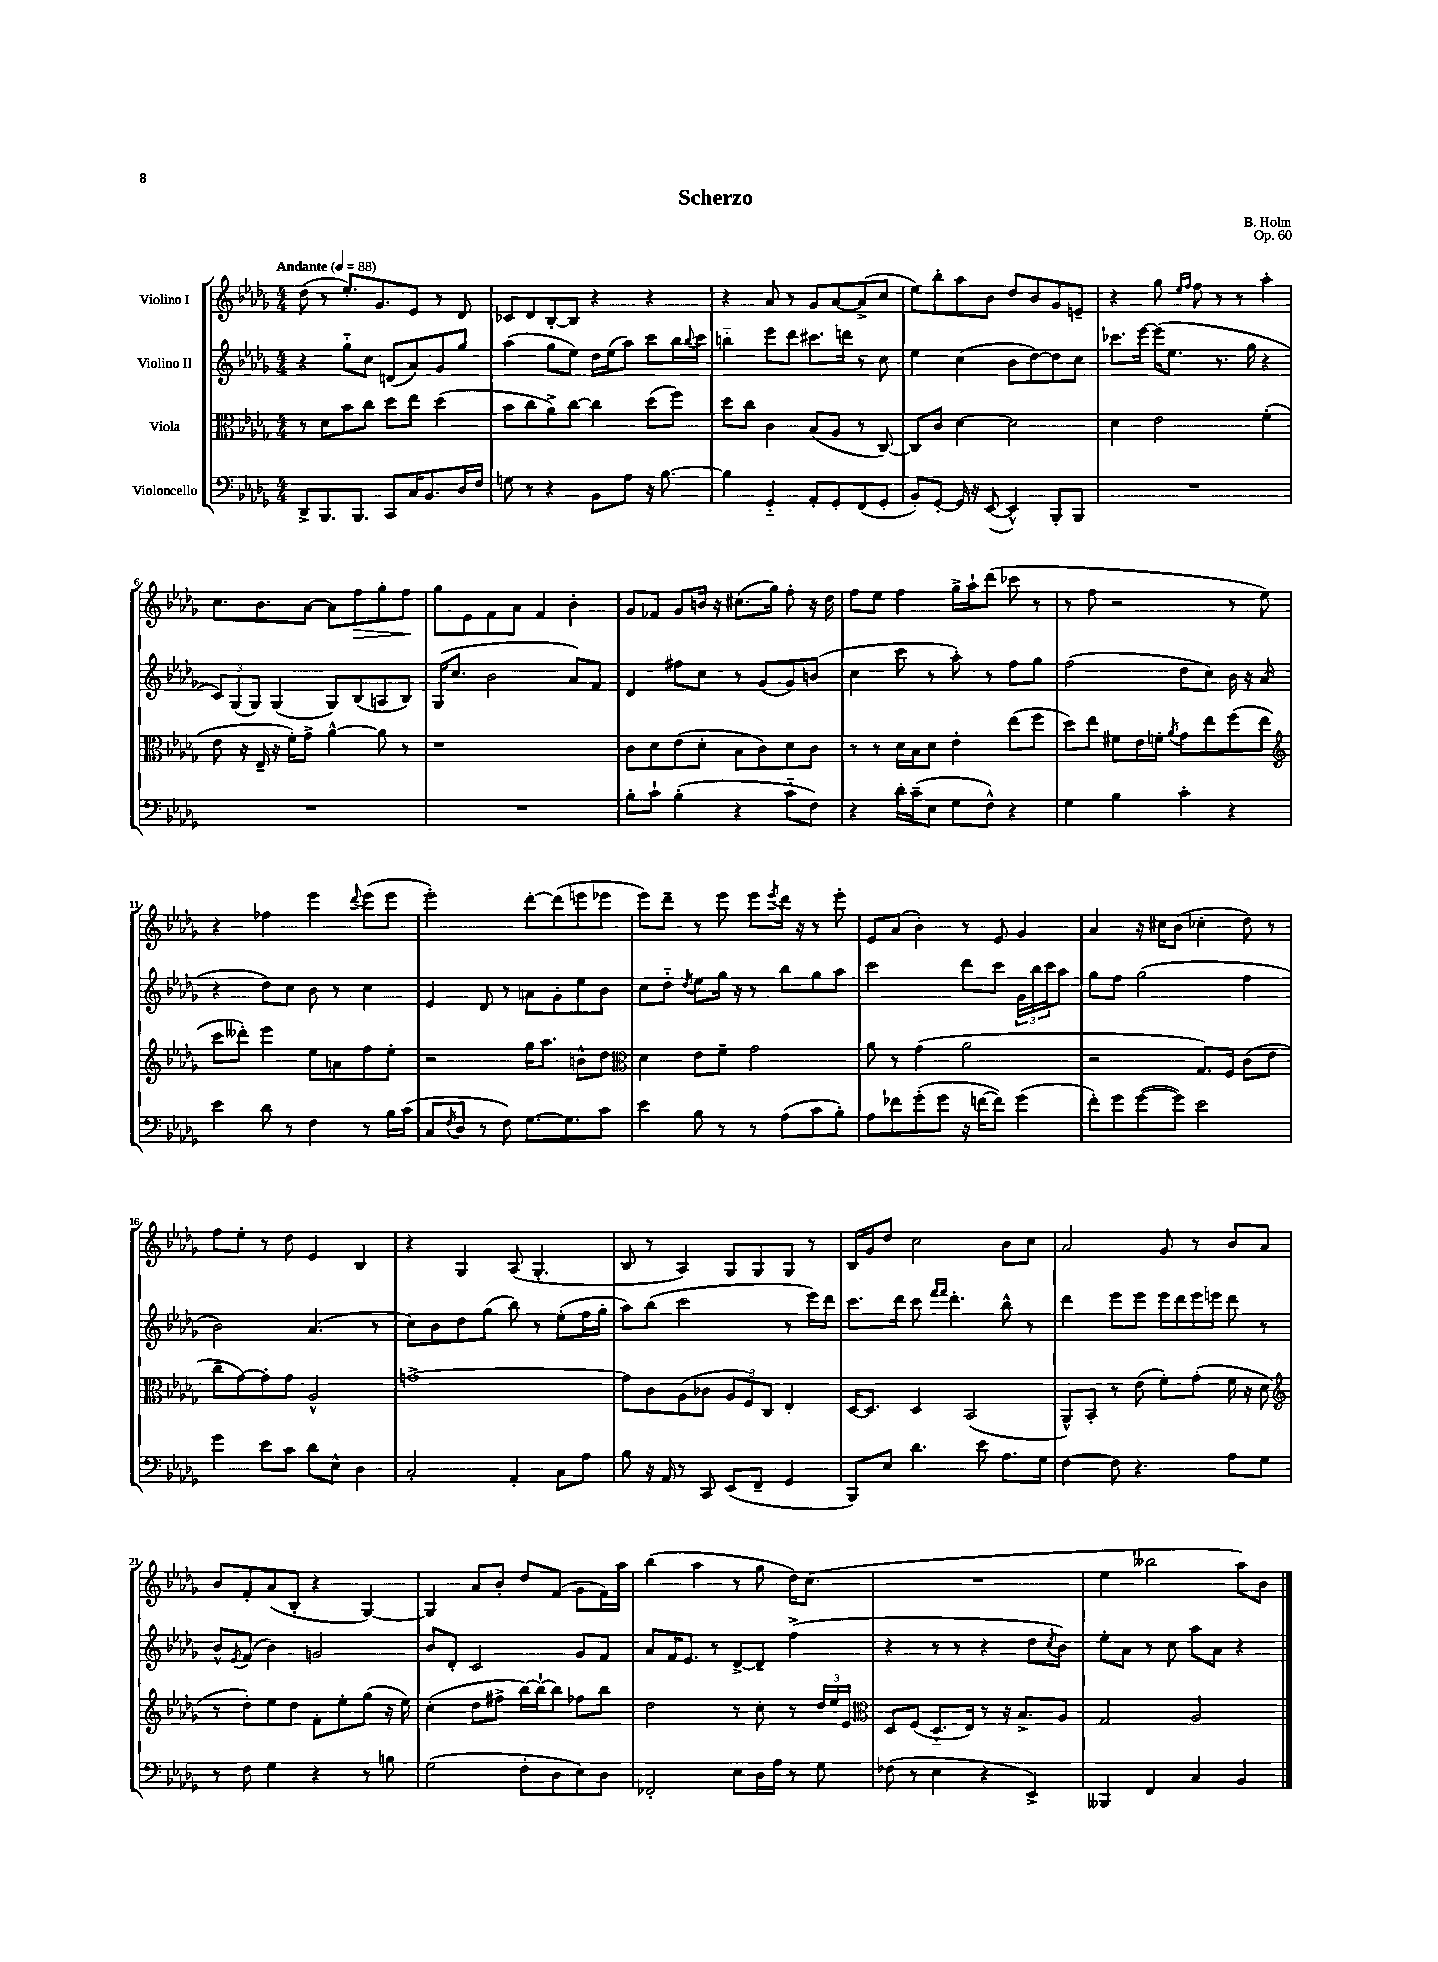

**kern	**kern	**kern	**kern
*staff4	*staff3	*staff2	*staff1
*clefF4	*clefC3	*clefG2	*clefG2
*k[b-e-a-d-g-]	*k[b-e-a-d-g-]	*k[b-e-a-d-g-]	*k[b-e-a-d-g-]
*M4/4	*M4/4	*M4/4	*M4/4
*MM88	*MM88	*MM88	*MM88
8DD-^/L	8r	4r	(8dd-\
8.BBB-/	8d-\L	.	8r
.	8b-\	8gg-'~\L	8.ee-'/L)
8.BBB-/J	.	.	.
.	8cc\J	8cc\J	.
.	.	.	8.g-/
8CC/L	8dd-\L	(8d/L	.
16C/K	8ee-\J	8a-/)	8e-/J
8.BB-/	.	.	.
.	(4dd-\	8g-/	8r
16D-/L	.	8gg-/J	8d-/
16F/JJ	.	.	.
=	=	=	=
8G\	8b-\L	(4aa-\	8c-/L
8r	8cc\	.	8d-/
4r	8a-^\)	8gg-\L	[8B-'/
.	[8cc\J	8ee-\J)	8B-/]J
8BB-\L	4cc\]	16dd-\LL	4r
.	.	(16ee-\J	.
8A-\J	.	8aa-\J)	.
16r	(8dd-\L	8ccc\L	4r
[8.B-\	.	.	.
.	8ff\J)	16bb-\L	.
.	.	8qqbb-/	.
.	.	16ccc\JJ	.
=	=	=	=
4B-\]	8dd-\L	4bb'~\	4r
.	8cc\J	.	.
4GG-'~/	4c\	8eee-\L	8a-/
.	.	8ddd-\J	8r
8AA-'/L	(8B-/L	8.ccc#\L	8g-/L
8GG-'/	8A-/J	.	[8a-/
.	.	16ddd\Jk	.
(8FF/	8r	8r	(8a-^/]
8GG-'/J	[8C/)	8cc\	8cc/J
=	=	=	=
8BB-'/L)	8C/]L	4ee-\	8ee-\L)
[8GG-'/J	8c/J	.	8bb-'\
16GG-/]	[4d-\	(4cc\	8aa-\
16r	.	.	.
([8EE-/	.	.	8b-\J
4EE-^^/])	2d-\]	8b-\L	8dd-/L
.	.	[8dd-\)	8b-/
8BBB-'/L	.	8dd-\]	8g-/
8BBB-/J	.	8cc\J	8e~/J
=	=	=	=
1r	4d-\	8.ccc-\L	4r
.	.	[16eee-\Jk	.
.	2e-\	(16eee-\]LK	8gg-\
.	.	8.ee-\J	.
.	.	.	16qqee-/LL
.	.	.	16qqff/JJ
.	.	.	8ff\
.	.	8.r	8r
.	.	.	8r
.	.	16gg-\	.
.	(4f'\	4r	4aa-'\
=	=	=	=
1r	8e-\	12c/L)	8.cc\L
.	.	(12G-/	.
.	16r	.	.
.	.	12G-/J)	.
.	16E-~/	.	8.b-\
.	16r	(4G-/	.
.	16f'\LK)	.	.
.	8g-^\J	.	[8a-\J
.	[4a-^^\	8G-/L)	8a-\]L
.	.	(8B-/	8ff\
.	8a-\]	8A/	8gg-'\
.	8r	8B-/J)	8ff\J
=	=	=	=
1r	1r	(16G-/LK	8gg-\L
.	.	8.cc/J	.
.	.	.	8e-\
.	.	2b-\	8f\
.	.	.	8a-\J
.	.	.	4f/
.	.	8a-/L)	4b-'\
.	.	8f/J	.
=	=	=	=
8B-'\L	8c\L	4d-/	8g-/L
8c`\J	8d-\	.	8f-/J
(4B-'\	(8e-\	8ff#\L	8g-/L
.	8d-'\J	8cc\J	16b/Jk
.	.	.	16r
4r	8B-\L	8r	(8.cc#\L
.	8c\)	(8g-/L	.
.	.	.	16gg-\Jk)
8c'~\L	8d-\	8g-/)	8ff'\
8F\J)	8c\J	(8b/J	16r
.	.	.	16dd-\
=	=	=	=
4r	8r	4cc\	8ff\L
.	8r	.	8ee-\J
16d-'\LL	16d-\LL	8ccc\	4ff\
(16c~\J	16B-\J	.	.
8E-\J	8d-\J	8r	.
8G-\L	4e-'\	8aa-'\)	16gg-^\LL
.	.	.	16aa-`\J
8F^^\J)	.	8r	(8ddd-\J
4r	(8ee-\L	8ff\L	8ccc-\
.	8ff\J	8gg-\J	8r
=	=	=	=
4G-\	8dd-\L)	(2ff\	8r
.	8ee-\J	.	8ff\
4B-\	8f#\L	.	2r
.	16e-\L	.	.
.	16f'\JJ	.	.
.	8qa-/	.	.
4c'\	8g-\L	8dd-\L	.
.	8ee-\	8cc\J)	.
4r	(8ff\	16b-\	8r
.	.	16r	.
.	8ee-\J	(8a-/	8ee-\)
=	=	=	=
*	*clefG2	*	*
4e-\	8ccc\L	4r	4r
.	8ddd--'\J)	.	.
8d-\	4eee-\	8dd-\L)	4ff-\
8r	.	8cc\J	.
4F\	8ee-\L	8b-\	4eee-\
.	8a\	8r	.
.	.	.	8qqddd-/
8r	8ff\	4cc\	(8eee-\L
16B-\LL	8ee-'\J	.	8eee-\J
(16c\JJ	.	.	.
=	=	=	=
8C/L	2r	4e-/	2eee-'\)
8qF/	.	.	.
8D-/J	.	.	.
8r	.	8d-/	.
8F\)	.	8r	.
[8.G-\L	16gg-\LK	8a\L	[8ddd-'\L
.	8.aa-\J	.	.
.	.	8g-'\	(8ddd-\]
8.G-\]	.	.	.
.	8b^^\L	8ee-\	8eee\
8c\J	8dd-\J	8b-\J	8eee-\J
=	=	=	=
*	*clefC3	*	*
4e-\	4d-\	8cc\L	8eee-\L)
.	.	8dd-'~\J	8ddd-~\J
.	.	8qdd-/	.
8B-\	8e-\L	8ee-\L	8r
8r	8f~\J	16gg-\Jk	8eee-\
.	.	16r	.
8r	2g-\	8r	8eee-\L
.	.	.	8qeee-/
(8A-\L	.	8bb-\L	16ddd-\Jk
.	.	.	16r
8c\	.	8gg-\	8r
8B-'\J)	.	8aa-\J	8eee-'\
=	=	=	=
8A-\L	8a-\	2ccc\	8e-/L
8f-\	8r	.	(8a-/J
(8g-'\	(4g-\	.	4b-'\)
8g-\J	.	.	.
16r	2a-\	8ddd-\L	8r
[16f\LK	.	.	.
8f\]J)	.	8ccc\J	8e-/
(4g-\	.	24g-\LL	4g-/
.	.	24bb-\	.
.	.	24ccc\J	.
.	.	8aa-\J	.
=	=	=	=
8f'\L)	2r	8gg-\L	4a-/
8g-\	.	8ff\J	.
([8g-\	.	(2gg-\	16r
.	.	.	16cc#\LK
8g-\]J)	.	.	(8b-\J
2e-\	8.G-/L)	.	4cc-'\
.	16F/Jk	.	.
.	(8c\L	4ff\	8dd-\)
.	8e-\J	.	8r
=	=	=	=
4g-\	8cc~\L	2b-\)	8ff\L
.	[8g-\)	.	8ee-'\J
8e-\L	8g-'\]	.	8r
8c\J	8g-\J	.	8dd-\
8d-\L	2A-^^/	(4.a-/	4e-/
8E-^^\J	.	.	.
4D-\	.	.	4B-/
.	.	8r	.
=	=	=	=
2C'/	[1g^	8cc\L)	4r
.	.	8b-\	.
.	.	8dd-\	4G-/
.	.	(8gg-\J	.
4AA-'/	.	8bb-\)	(8A-/
.	.	8r	4.G-'/
8C\L	.	(8ee-'\L	.
8A-\J	.	16ff\L	.
.	.	16gg-'\JJ	.
=	=	=	=
8B-\	8g\]L	8aa-\L)	8B-/
16r	8c\	(8bb-\J	8r
16AA-/	.	.	.
8r	(8A-\	2ccc\	4A-/)
8CC/	8c-\J	.	.
(8EE-/L	12A-/L	.	8G-/L
.	12F/)	.	.
8FF~/J	.	.	8G-/
.	12C/J	.	.
4GG-/	4E-'/	8r	8G-/J
.	.	16eee-\LL)	8r
.	.	16ddd-\JJ	.
=	=	=	=
8BBB-/L)	[16D-/LK	8.ccc\L	16B-/LL
.	8.D-/]J	.	16g-/J
8E-/J	.	.	8dd-/J
.	.	16ddd-\Jk	.
4.d-\	4D-/	8ccc\	2cc\
.	.	16qqfff/LL	.
.	.	16qqfff/JJ	.
.	.	4.ddd-'\	.
.	(2BB-/	.	.
8e-\	.	.	.
8.A-\L	.	8bb-^^\	8b-\L
.	.	8r	8cc\J
16G-\Jk	.	.	.
=	=	=	=
[4F\	8AA-^^/L)	4ddd-\	2a-/
.	8BB-'/J	.	.
8F\]	8r	8eee-\L	.
4.r	(8e-\	8eee-\J	.
.	8f'\L)	16eee-\LL	8g-/
.	.	16ddd-\	.
.	(8g-'\J	16eee-\	8r
.	.	16eee\JJ	.
8A-\L	16f\	8ddd-\	8b-/L
.	16r	.	.
8G-\J	8d-\	8r	8a-/J
=	=	=	=
*	*clefG2	*	*
8r	8r	8b-^^/L	8b-/L
.	.	8qe-/	.
8F\	8dd-'\L)	(8f/J	8f'/
4G-\	8ee-\	4b-\)	(8a-/
.	8dd-\J	.	8B-'/J
4r	8f'\L	2g/	4r
.	8ee-'\	.	.
8r	(8gg-\J	.	[4G-/)
8B\	16r	.	.
.	16ee-\)	.	.
=	=	=	=
(2G-\	(4cc'\	8b-/L	4G-/]
.	.	8d-'/J	.
.	8dd-\L	2c/	8a-/L
.	8ff#^\J	.	8b-'/J
8F'\L	[16bb-\LL)	.	8dd-/L
.	16bb-`\_J	.	.
8D-\	8bb-\]J	.	(8f/J
8E-\)	8ff-\L	8g-/L	8g-\L
8D-\J	8bb-\J	8f/J	16f\L)
.	.	.	16aa-\JJ
=	=	=	=
2FF-'/	2dd-\	8a-/L	(4bb-\
.	.	16f/K	.
.	.	8.e-/J	.
.	.	.	4aa-\
.	.	8r	.
8E-\L	8r	[8d-^/L	8r
16D-\L	8cc'\	8d-~/]J	8gg-\
16A-\JJ	.	.	.
8r	8r	(4ff^\	16dd-\LK)
.	.	.	(8.cc\J
8G-\	24dd-/LL	.	.
.	24ee-/	.	.
.	24e-/JJ	.	.
=	=	=	=
*	*clefC3	*	*
(8F-\	8D-/L	4r	1r
8r	(8F/J	.	.
4E-\	8.D-'~/L	8r	.
.	.	8r	.
.	16E-/Jk)	.	.
4r	8r	4r	.
.	16r	.	.
.	8.B-^/L	.	.
4EE-^/)	.	8dd-\L	.
.	.	8qcc/	.
.	8A-/J	8b-\J)	.
=	=	=	=
4BBB--/	2G-/	8ee-'\L	4ee-\
.	.	8a-\J	.
4FF/	.	8r	2bb--\
.	.	8cc\	.
4C/	2A-/	8aa-\L	.
.	.	8a-\J	.
4BB-/	.	4r	8aa-\L)
.	.	.	8b-\J
==	==	==	==
*-	*-	*-	*-
